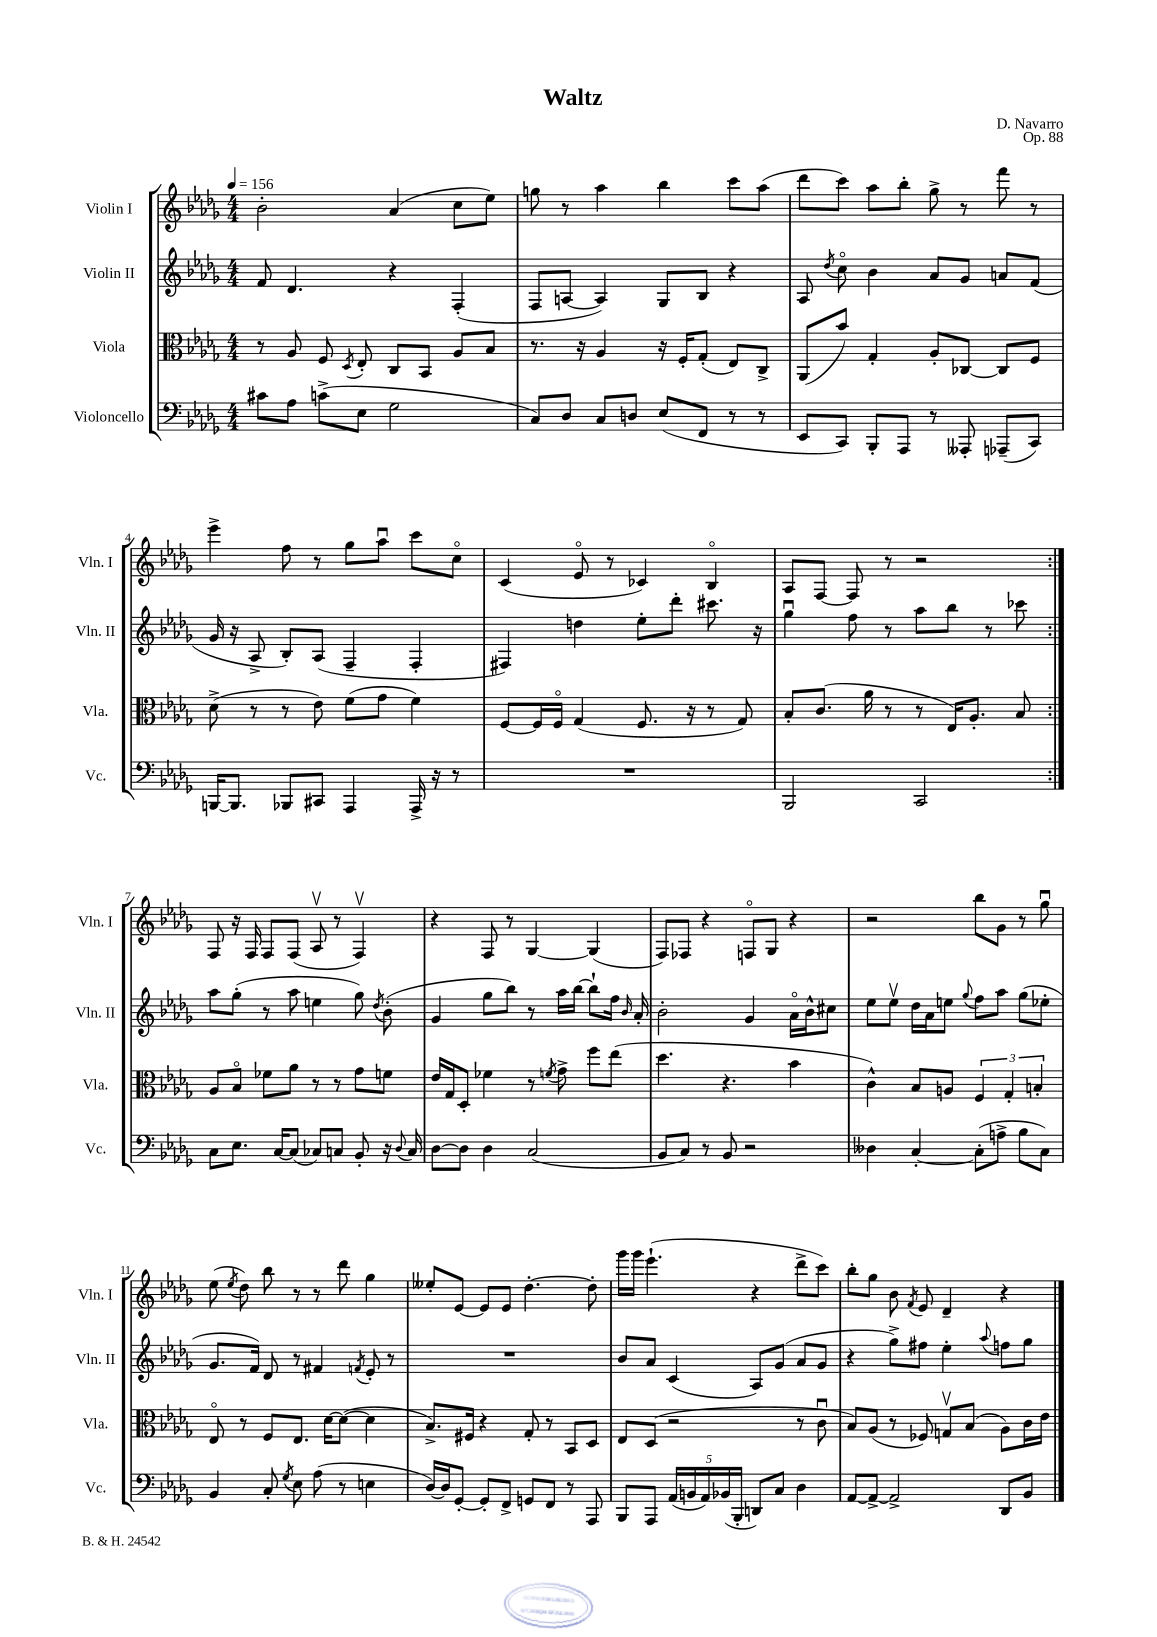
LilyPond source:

\header { title = "Waltz" composer = "D. Navarro" opus = "Op. 88" }
<<
\new StaffGroup <<
\new Staff = "s0" \with { instrumentName = "Violin I" shortInstrumentName = "Vln. I" } {
    \clef treble \key des \major \numericTimeSignature \time 4/4 \tempo 4 = 156
    \autoBeamOff \repeat volta 2 { bes'2-. aes'4( c''8[ ees''8]) |
    g''8 r8 aes''4 bes''4 c'''8[ aes''8]( |
    des'''8[ c'''8]) aes''8[ bes''8]-. ges''8-> r8 f'''8 r8 |
    ees'''4-> f''8 r8 ges''8[ aes''8]\downbow c'''8[ c''8]\flageolet |
    c'4( ees'8\flageolet r8 ces'4) bes4\flageolet |
    aes8[ f8]~ f8 r8 r2 | }
    f8 r16 f16 f8[ f8]( aes8\upbow r8 f4\upbow) |
    r4 f8 r8 ges4~ ges4( |
    f8[) fes8] r4 f8[\flageolet ges8] r4 |
    r2 bes''8[ ges'8] r8 ges''8\downbow |
    ees''8( \acciaccatura { ees''8 } des''8) bes''8 r8 r8 des'''8 ges''4 |
    eeses''8[-. ees'8]~ ees'8[ ees'8] des''4.~-. des''8-. |
    ges'''16[ ges'''16] ees'''4.-!( r4 des'''8[-> c'''8]) |
    bes''8[-. ges''8] bes'8 \acciaccatura { f'8 } ees'8 des'4-- r4 \bar "|." |
}
\new Staff = "s1" \with { instrumentName = "Violin II" shortInstrumentName = "Vln. II" } {
    \clef treble \key des \major \numericTimeSignature \time 4/4
    \autoBeamOff \repeat volta 2 { f'8 des'4. r4 f4-.( |
    f8[ a8]~ a4) ges8[ bes8] r4 |
    aes8 \acciaccatura { des''8 } c''8\flageolet bes'4 aes'8[ ges'8] a'8[ f'8]( |
    ges'16 r16 aes8-> bes8[-.) aes8]( f4-- f4-. |
    fis4) d''4 ees''8[-. des'''8]-. cis'''8. r16 |
    ges''4\downbow f''8 r8 aes''8[ bes''8] r8 ces'''8 | }
    aes''8[ ges''8]-.( r8 aes''8 e''4 ges''8) \acciaccatura { des''8 } bes'8-.( |
    ges'4 ges''8[ bes''8]) r8 aes''16[ bes''16]~ bes''8[-! f''16] \grace { bes'16 } aes'16-. |
    bes'2-. ges'4 aes'16[\flageolet bes'16-^ cis''8] |
    ees''8[ ees''8]\upbow des''16[ aes'16 e''8] \appoggiatura { ges''8 } f''8[ aes''8] ges''8[( ees''8]-. |
    ges'8.[ f'16]) des'8 r8 fis'4 \acciaccatura { f'8 } ees'8-. r8 |
    R1 |
    bes'8[ aes'8] c'4( aes8[) ges'8]( aes'8[ ges'8] |
    r4 ges''8[->) fis''8] ees''4-. \appoggiatura { aes''8 } f''8[ ges''8] \bar "|." |
}
\new Staff = "s2" \with { instrumentName = "Viola" shortInstrumentName = "Vla." } {
    \clef alto \key des \major \numericTimeSignature \time 4/4
    \autoBeamOff \repeat volta 2 { r8 aes8 f8 \acciaccatura { des8 } ees8-. c8[ bes,8] aes8[ bes8] |
    r8. r16 aes4 r16 f16[-. ges8]-.( ees8[) c8]-> |
    aes,8[( bes'8]) ges4-. aes8[-. ces8]~ ces8[ f8] |
    des'8->( r8 r8 ees'8) f'8[( ges'8] f'4) |
    f8[~ f16 f16]\flageolet ges4( f8. r16 r8 ges8) |
    bes8[-. c'8.]( aes'16 r8 r8 ees16[) aes8.]-. bes8 | }
    aes8[ bes8]\flageolet fes'8[ aes'8] r8 r8 ges'8[ f'8] |
    ees'16[ ges16 des8]-. fes'4 r8 \acciaccatura { f'8 } ges'8-> f''8[ ees''8]( |
    des''4. r4. bes'4 |
    c'4-^) bes8[ a8] \tuplet 3/2 { f4 ges4-. b4-. } |
    ees8\flageolet r8 f8[ ees8.] des'16[~ des'8]~( des'4 |
    bes8.[->) fis16] r4 ges8-. r8 bes,8[ des8] |
    ees8[ des8]( r2 r8 c'8\downbow |
    bes8[) aes8]( r8 fes8) g8[\upbow bes8]( aes8[) c'16 ees'16] \bar "|." |
}
\new Staff = "s3" \with { instrumentName = "Violoncello" shortInstrumentName = "Vc." } {
    \clef bass \key des \major \numericTimeSignature \time 4/4
    \autoBeamOff \repeat volta 2 { cis'8[ aes8] c'8[->( ees8] ges2 |
    c8[) des8] c8[ d8] ees8[( f,8] r8 r8 |
    ees,8[ c,8]) bes,,8[-. aes,,8] r8 aeses,,8-. aes,,8[--( c,8]) |
    b,,16[~ b,,8.] bes,,8[ cis,8] aes,,4 aes,,16-> r16 r8 |
    R1 |
    bes,,2 c,2 | }
    c8[ ees8.] c16[~ c8]( ces8[) c8] bes,8-. r16 \appoggiatura { des8 } c16 |
    des8[~ des8] des4 c2( |
    bes,8[ c8]) r8 bes,8 r2 |
    deses4 c4~-. c8[-.( a8]-> bes8[ c8]) |
    bes,4 c8-. \acciaccatura { ges8 } ees8 aes8( r8 e4 |
    des16[~) des16 ges,8]~-. ges,8[-. f,8]-> g,8[ f,8] r8 aes,,8 |
    bes,,8[ aes,,8] \tuplet 5/4 { aes,16[( b,16 aes,16) bes,16( bes,,16]-. } d,8[) c8] des4 |
    aes,8[~ aes,8]~-> aes,2-> des,8[ bes,8] \bar "|." |
}
>>
>>
